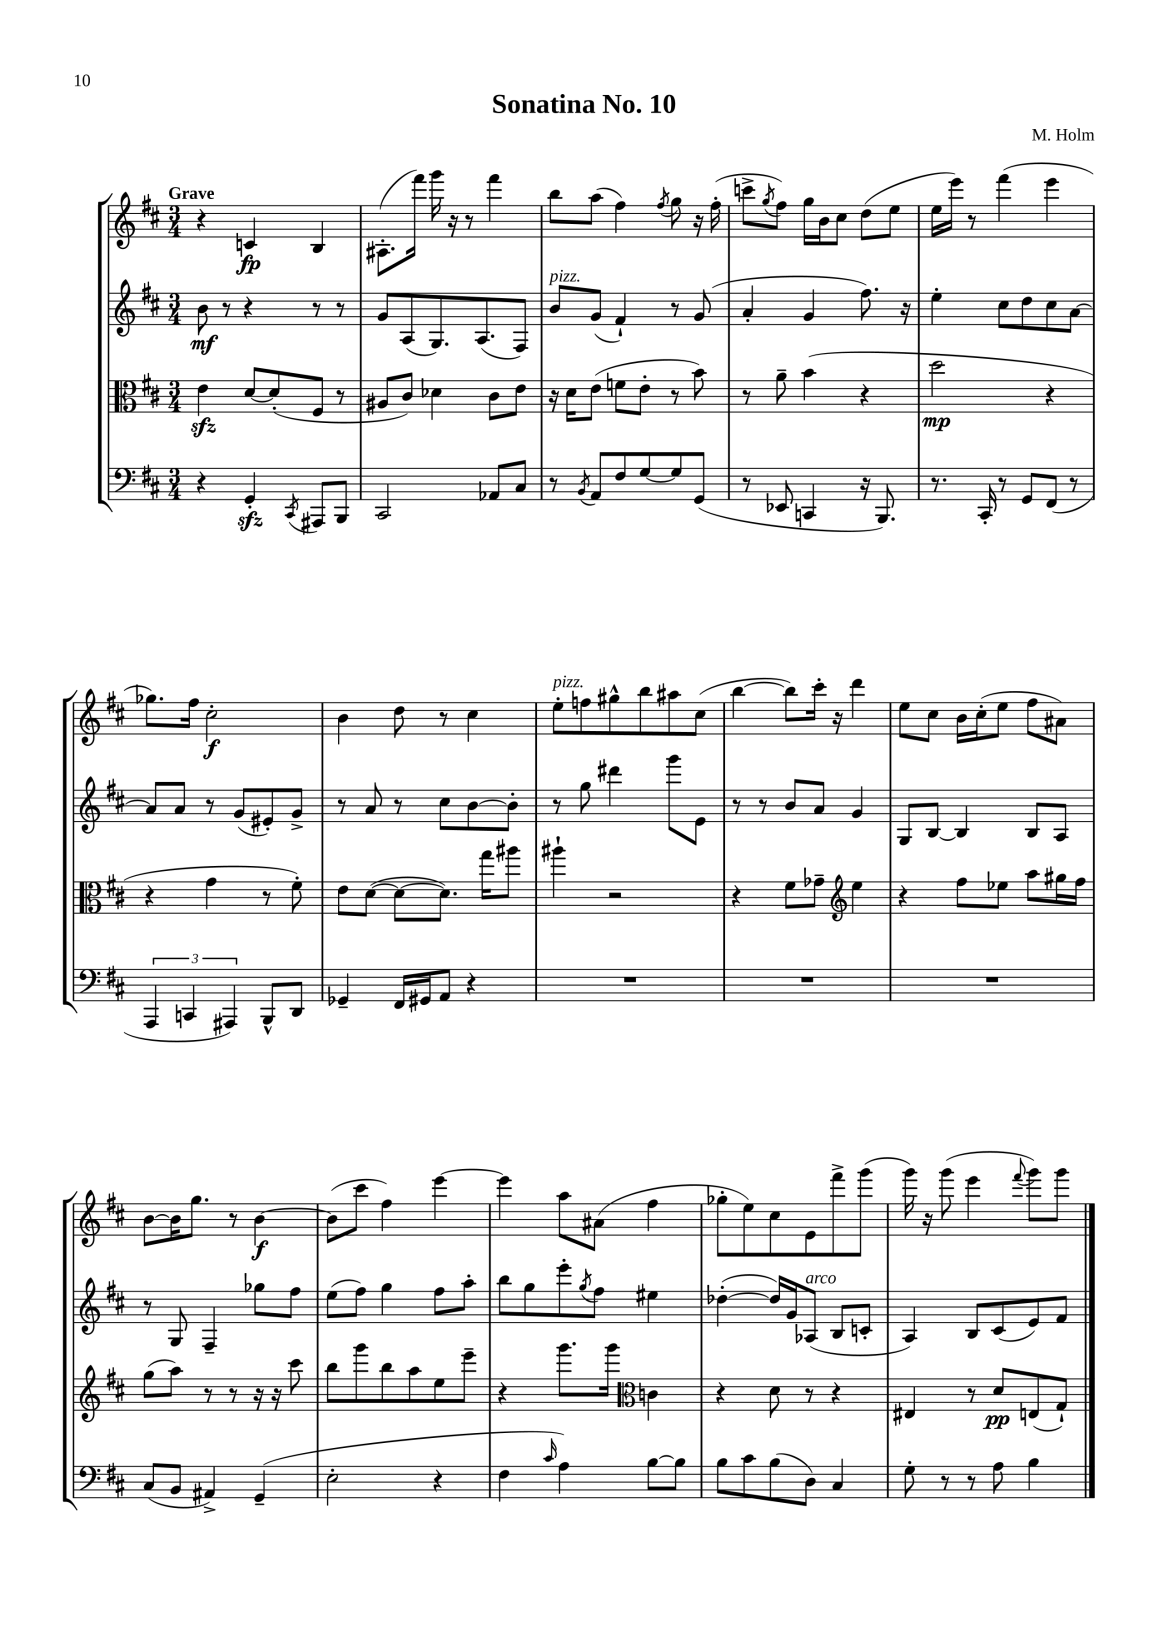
\header { title = "Sonatina No. 10" composer = "M. Holm" }
<<
\new StaffGroup <<
\new Staff = "s0" {
    \clef treble \key d \major \numericTimeSignature \time 3/4 \tempo "Grave"
    r4 c'4\fp b4 |
    ais8.-.( fis'''16) g'''16 r16 r8 fis'''4 |
    b''8 a''8( fis''4) \acciaccatura { fis''8 } g''8 r16 fis''16-.( |
    c'''8-> \acciaccatura { g''8 } fis''8) g''16 b'16 cis''8 d''8( e''8 |
    e''16 e'''16) r8 fis'''4( e'''4 |
    ges''8.) fis''16 cis''2-.\f |
    b'4 d''8 r8 cis''4 |
    e''8-.^\markup { \italic "pizz." } f''8 gis''8-^ b''8 ais''8 cis''8( |
    b''4~ b''8) cis'''16-. r16 d'''4 |
    e''8 cis''8 b'16 cis''16-.( e''8 fis''8 ais'8) |
    b'8~ b'16 g''8. r8 b'4~\f |
    b'8( cis'''8 fis''4) e'''4~ |
    e'''4 a''8 ais'8( fis''4 |
    ges''8-. e''8) cis''8 e'8 fis'''8-> g'''8( |
    g'''16) r16 g'''8( e'''4 \appoggiatura { fis'''8 } g'''8) g'''8 \bar "|." |
}
\new Staff = "s1" {
    \clef treble \key d \major \numericTimeSignature \time 3/4
    b'8\mf r8 r4 r8 r8 |
    g'8 a8( g8.) a8.( fis8) |
    b'8^\markup { \italic "pizz." } g'8( fis'4-!) r8 g'8( |
    a'4-. g'4 fis''8.) r16 |
    e''4-. cis''8 d''8 cis''8 a'8~ |
    a'8 a'8 r8 g'8( eis'8-.) g'8-> |
    r8 a'8 r8 cis''8 b'8~ b'8-. |
    r8 g''8 dis'''4 g'''8 e'8 |
    r8 r8 b'8 a'8 g'4 |
    g8 b8~ b4 b8 a8 |
    r8 g8 fis4-- ges''8 fis''8 |
    e''8( fis''8) g''4 fis''8 a''8-. |
    b''8 g''8 e'''8-. \acciaccatura { g''8 } fis''8 eis''4 |
    des''4~-.( des''16) g'16 aes8^\markup { \italic "arco" }( b8 c'8-. |
    a4) b8 cis'8( e'8) fis'8 \bar "|." |
}
\new Staff = "s2" {
    \clef alto \key d \major \numericTimeSignature \time 3/4
    e'4\sfz d'8~ d'8-.( fis8 r8 |
    ais8 cis'8) des'4 cis'8 e'8 |
    r16 d'16 e'8( f'8 e'8-. r8 b'8) |
    r8 a'8-- b'4( r4 |
    d''2\mp r4 |
    r4 g'4 r8 fis'8-.) |
    e'8 d'8~( d'8~ d'8.) g''16 ais''8 |
    ais''4-! r2 |
    r4 fis'8 ges'8-- \clef treble e''4 |
    r4 fis''8 ees''8 a''8 gis''16 fis''16 |
    g''8( a''8) r8 r8 r16 r16 cis'''8 |
    b''8 g'''8 b''8 a''8 e''8 e'''8-- |
    r4 g'''8. g'''16 \clef alto c'4 |
    r4 d'8 r8 r4 |
    eis4 r8 d'8\pp e8( g8-!) \bar "|." |
}
\new Staff = "s3" {
    \clef bass \key d \major \numericTimeSignature \time 3/4
    r4 g,4-.\sfz \acciaccatura { cis,8 } ais,,8 b,,8 |
    cis,2 aes,8 cis8 |
    r8 \acciaccatura { b,8 } a,8 fis8 g8~ g8 g,8( |
    r8 ees,8 c,4 r16 b,,8.) |
    r8. cis,16-. r8 g,8 fis,8( r8 |
    \tuplet 3/2 { a,,4 c,4 ais,,4) } b,,8-^ d,8 |
    ges,4-- fis,16 gis,16 a,8 r4 |
    R2. |
    R2. |
    R2. |
    cis8( b,8 ais,4->) g,4--( |
    e2-. r4 |
    fis4 \grace { cis'16 } a4) b8~ b8 |
    b8 cis'8 b8( d8) cis4 |
    g8-. r8 r8 a8 b4 \bar "|." |
}
>>
>>
\layout { \context { \Score \remove "Bar_number_engraver" } }
